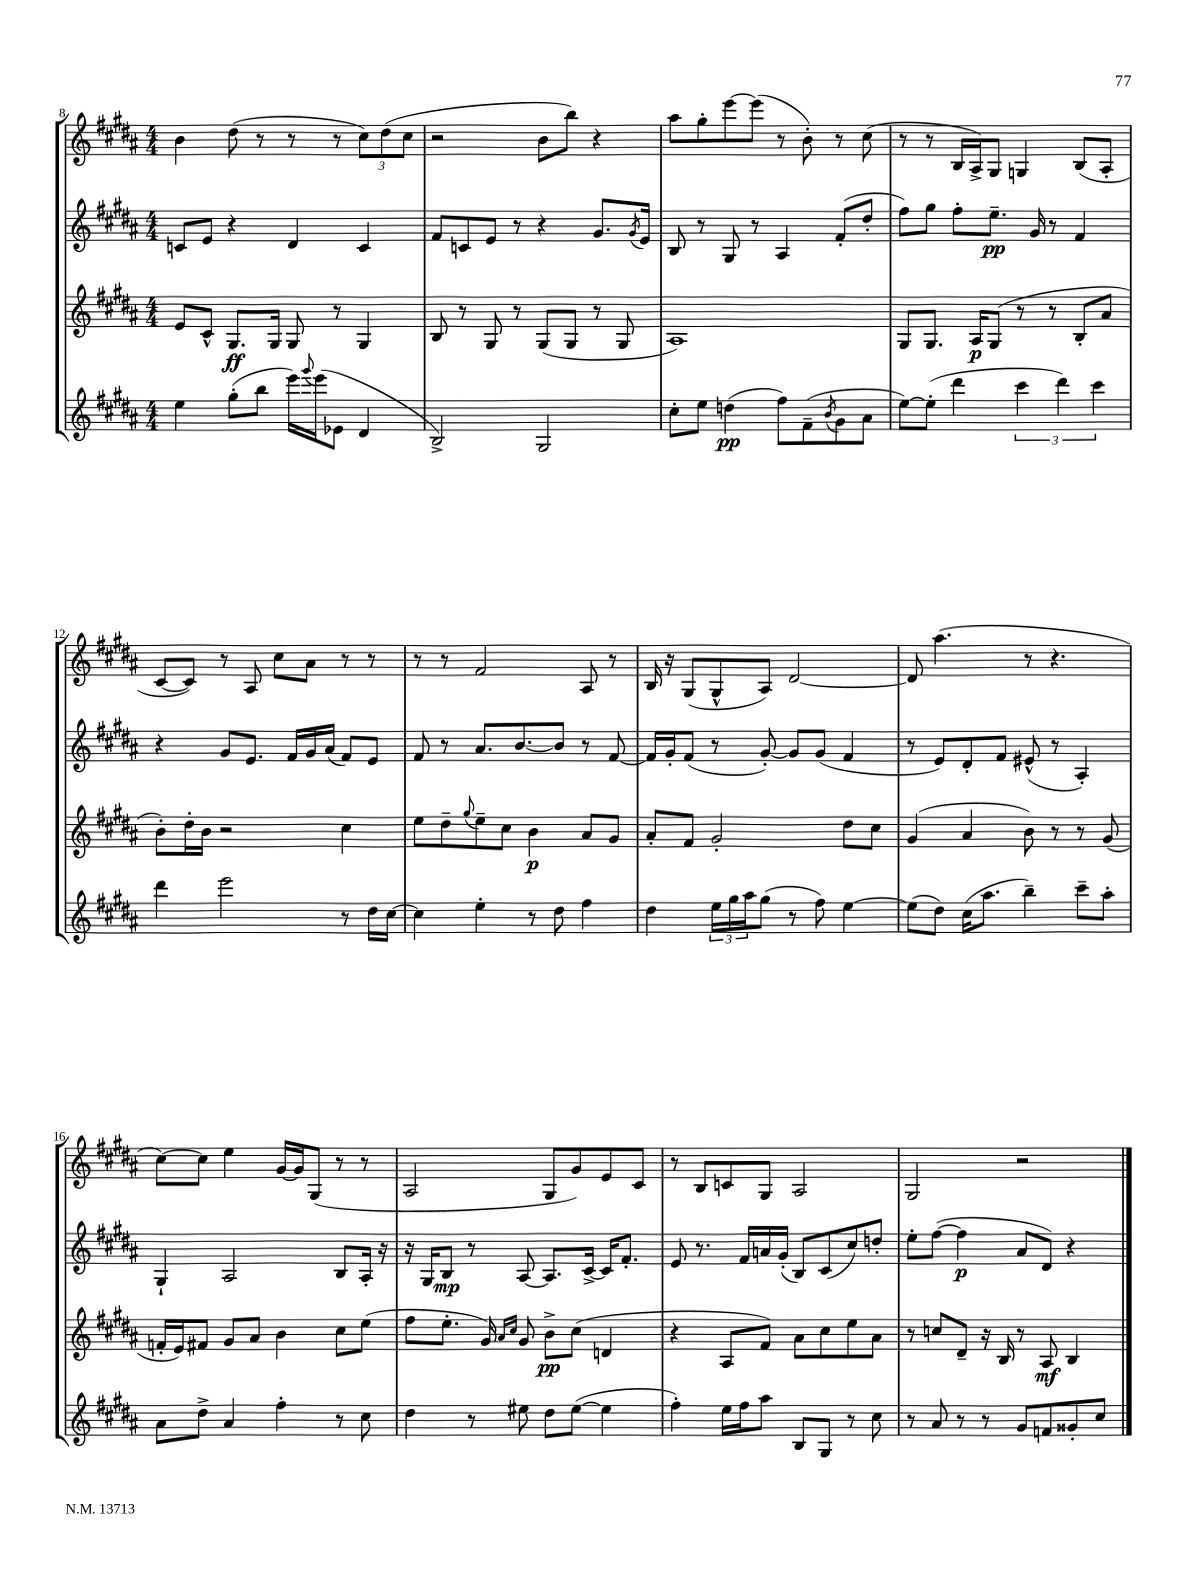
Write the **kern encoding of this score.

**kern	**dynam	**kern	**dynam	**kern	**dynam	**kern
*part4	*part4	*part3	*part3	*part2	*part2	*part1
*staff4	*staff4	*staff3	*staff3	*staff2	*staff2	*staff1
*clefG2	*	*clefG2	*	*clefG2	*	*clefG2
*k[f#c#g#d#a#]	*	*k[f#c#g#d#a#]	*	*k[f#c#g#d#a#]	*	*k[f#c#g#d#a#]
*M4/4	*	*M4/4	*	*M4/4	*	*M4/4
=8	=8	=8	=8	=8	=8	=8
4ee\	.	8e/L	.	8cn/L	.	4b\
.	.	8c#^^/J	.	8e/J	.	.
(8gg#'\L	.	8.G#/L	ff	4r	.	(8dd#\
8bb\J	.	.	.	.	.	8r
.	.	16G#/Jk	.	.	.	.
16eee\LL)	.	8G#/	.	4d#/	.	8r
8qqggg#/	.	.	.	.	.	.
(16eee\J	.	.	.	.	.	.
8e-X\J	.	8r	.	.	.	8r
4d#/	.	4G#/	.	4c/	.	12cc#\L)
.	.	.	.	.	.	(12dd#\
.	.	.	.	.	.	12cc#\J
=9	=9	=9	=9	=9	=9	=9
2B^/)	.	8B/	.	8f#/L	.	2r
.	.	8r	.	8cn/	.	.
.	.	8G#/	.	8e/J	.	.
.	.	8r	.	8r	.	.
2G#/	.	(8G#/L	.	4r	.	8b\L
.	.	8G#/J	.	.	.	8bb\J)
.	.	8r	.	8.g#/L	.	4r
.	.	8G#/	.	.	.	.
.	.	.	.	8qg#/	.	.
.	.	.	.	16e/Jk	.	.
=10	=10	=10	=10	=10	=10	=10
8cc#'\L	.	1A#)	.	8B/	.	8aa#\L
8ee\J	.	.	.	8r	.	8gg#'\
(4ddn\	pp	.	.	8G#/	.	[8eee\
.	.	.	.	8r	.	(8eee\J]
8ff#\L)	.	.	.	4A#/	.	8r
(8f#~\	.	.	.	.	.	8b'\)
8qb/	.	.	.	.	.	.
8g#\	.	.	.	(8f#'/L	.	8r
8a#\J	.	.	.	8dd#'/J	.	(8cc#\
=11	=11	=11	=11	=11	=11	=11
[8ee\L)	.	8G#/L	.	8ff#\L)	.	8r
(8ee'\J]	.	8.G#/J	.	8gg#\J	.	8r
4ddd#\	.	.	.	8ff#'\L	.	16B/LL
.	.	16A#/KL	p	.	.	16A#^/J)
.	.	(8G#/J	.	8.ee~\J	pp	8G#/J
6ccc#\	.	8r	.	.	.	4Gn/
.	.	.	.	16g#/	.	.
.	.	8r	.	8r	.	.
6ddd#\)	.	.	.	.	.	.
.	.	8B'/L	.	4f#/	.	(8B/L
6ccc#\	.	.	.	.	.	.
.	.	8a#/J	.	.	.	8A#'/J
!!LO:LB:g=z
=12	=12	=12	=12	=12	=12	=12
4ddd#\	.	8b'\L)	.	4r	.	[8c#/L
.	.	16dd#'\L	.	.	.	8c#/J])
.	.	16b\JJ	.	.	.	.
2eee\	.	2r	.	8g#/L	.	8r
.	.	.	.	8.e/J	.	8A#/
.	.	.	.	.	.	8cc#\L
.	.	.	.	16f#/LL	.	.
.	.	.	.	16g#/	.	8a#\J
.	.	.	.	(16a#/JJ	.	.
8r	.	4cc#\	.	8f#/L)	.	8r
16dd#\LL	.	.	.	8e/J	.	8r
[16cc#\JJ	.	.	.	.	.	.
=13	=13	=13	=13	=13	=13	=13
4cc#\]	.	8ee\L	.	8f#/	.	8r
.	.	8dd#~\	.	8r	.	8r
.	.	8qqgg#/	.	.	.	.
4ee'\	.	8ee~\	.	8.a#/L	.	2f#/
.	.	8cc#\J	.	.	.	.
.	.	.	.	[8.b/	.	.
8r	.	4b\	p	.	.	.
8dd#\	.	.	.	8b/J]	.	.
4ff#\	.	8a#/L	.	8r	.	8A#/
.	.	8g#/J	.	[8f#/	.	8r
=14	=14	=14	=14	=14	=14	=14
4dd#\	.	8a#'/L	.	16f#/LL]	.	16B/
.	.	.	.	16g#'/J	.	16r
.	.	8f#/J	.	(8f#/J	.	(8G#/L
24ee\LL	.	2g#'/	.	8r	.	8G#^^/
24gg#\	.	.	.	.	.	.
24aa#\J	.	.	.	.	.	.
(8gg#\J	.	.	.	[8g#'/)	.	8A#/J)
8r	.	.	.	8g#/L]	.	[2d#/
8ff#\)	.	.	.	(8g#/J	.	.
[4ee\	.	8dd#\L	.	4f#/	.	.
.	.	8cc#\J	.	.	.	.
=15	=15	=15	=15	=15	=15	=15
(8ee\L]	.	(4g#/	.	8r	.	8d#/]
8dd#\J)	.	.	.	8e/L)	.	(4.aa#\
(16cc#\KL	.	4a#/	.	8d#'/	.	.
8.aa#\J	.	.	.	.	.	.
.	.	.	.	8f#/J	.	.
4bb~\)	.	8b\)	.	(8e#X^^/	.	8r
.	.	8r	.	8r	.	4.r
8ccc#~\L	.	8r	.	4A#'/)	.	.
8aa#'\J	.	(8g#/	.	.	.	.
!!LO:LB:g=z
=16	=16	=16	=16	=16	=16	=16
8a#\L	.	16fn'/LL	.	4G#`/	.	[8cc#\L)
.	.	16e/J)	.	.	.	.
8dd#^\J	.	8f#X/J	.	.	.	8cc#\J]
4a#/	.	8g#/L	.	2A#/	.	4ee\
.	.	8a#/J	.	.	.	.
4ff#'\	.	4b\	.	.	.	[16g#/LL
.	.	.	.	.	.	16g#/J]
.	.	.	.	.	.	(8G#/J
8r	.	8cc#\L	.	8B/L	.	8r
8cc#\	.	(8ee\J	.	16A#'/Jk	.	8r
.	.	.	.	16r	.	.
=17	=17	=17	=17	=17	=17	=17
4dd#\	.	8ff#\L	.	16r	.	2A#/
.	.	.	.	16G#/KL	.	.
.	.	8.ee'\J	.	8B/J	mp	.
8r	.	.	.	8r	.	.
.	.	16g#/)	.	.	.	.
.	.	16qqa#/LL	.	.	.	.
.	.	16qqcc#/JJ	.	.	.	.
8ee#X\	.	8g#/	.	[8A#/	.	.
8dd#\L	.	8b^\L	pp	8.A#/L]	.	8G#/L
([8ee#\J	.	(8cc#\J	.	.	.	8g#/)
.	.	.	.	[16c#^/Jk	.	.
4ee#\]	.	4dn/	.	16c#/KL]	.	8e/
.	.	.	.	8.f#'/J	.	.
.	.	.	.	.	.	8c#/J
=18	=18	=18	=18	=18	=18	=18
4ff#'\)	.	4r	.	8e/	.	8r
.	.	.	.	8.r	.	8B/L
16ee\LL	.	8A#/L	.	.	.	8cn/
16ff#\J	.	.	.	16f#/LL	.	.
8aa#\J	.	8f#/J)	.	16an/	.	8G#/J
.	.	.	.	(16g#'/JJ	.	.
8B/L	.	8a#\L	.	8B/L)	.	2A#/
8G#/J	.	8cc#\	.	(8c#/	.	.
8r	.	8ee\	.	8cc#/)	.	.
8cc#\	.	8a#\J	.	8ddn'/J	.	.
=19	=19	=19	=19	=19	=19	=19
8r	.	8r	.	8ee'\L	.	2G#/
8a#/	.	8ccn/L	.	([8ff#\J	.	.
8r	.	8d#~/J	.	4ff#\]	p	.
8r	.	16r	.	.	.	.
.	.	16B/	.	.	.	.
8g#/L	.	8r	.	8a#/L	.	2r
8fn/	.	8A#/	mf	8d#/J)	.	.
8g##X'/	.	4B/	.	4r	.	.
8cc#/J	.	.	.	.	.	.
==	==	==	==	==	==	==
*-	*-	*-	*-	*-	*-	*-
